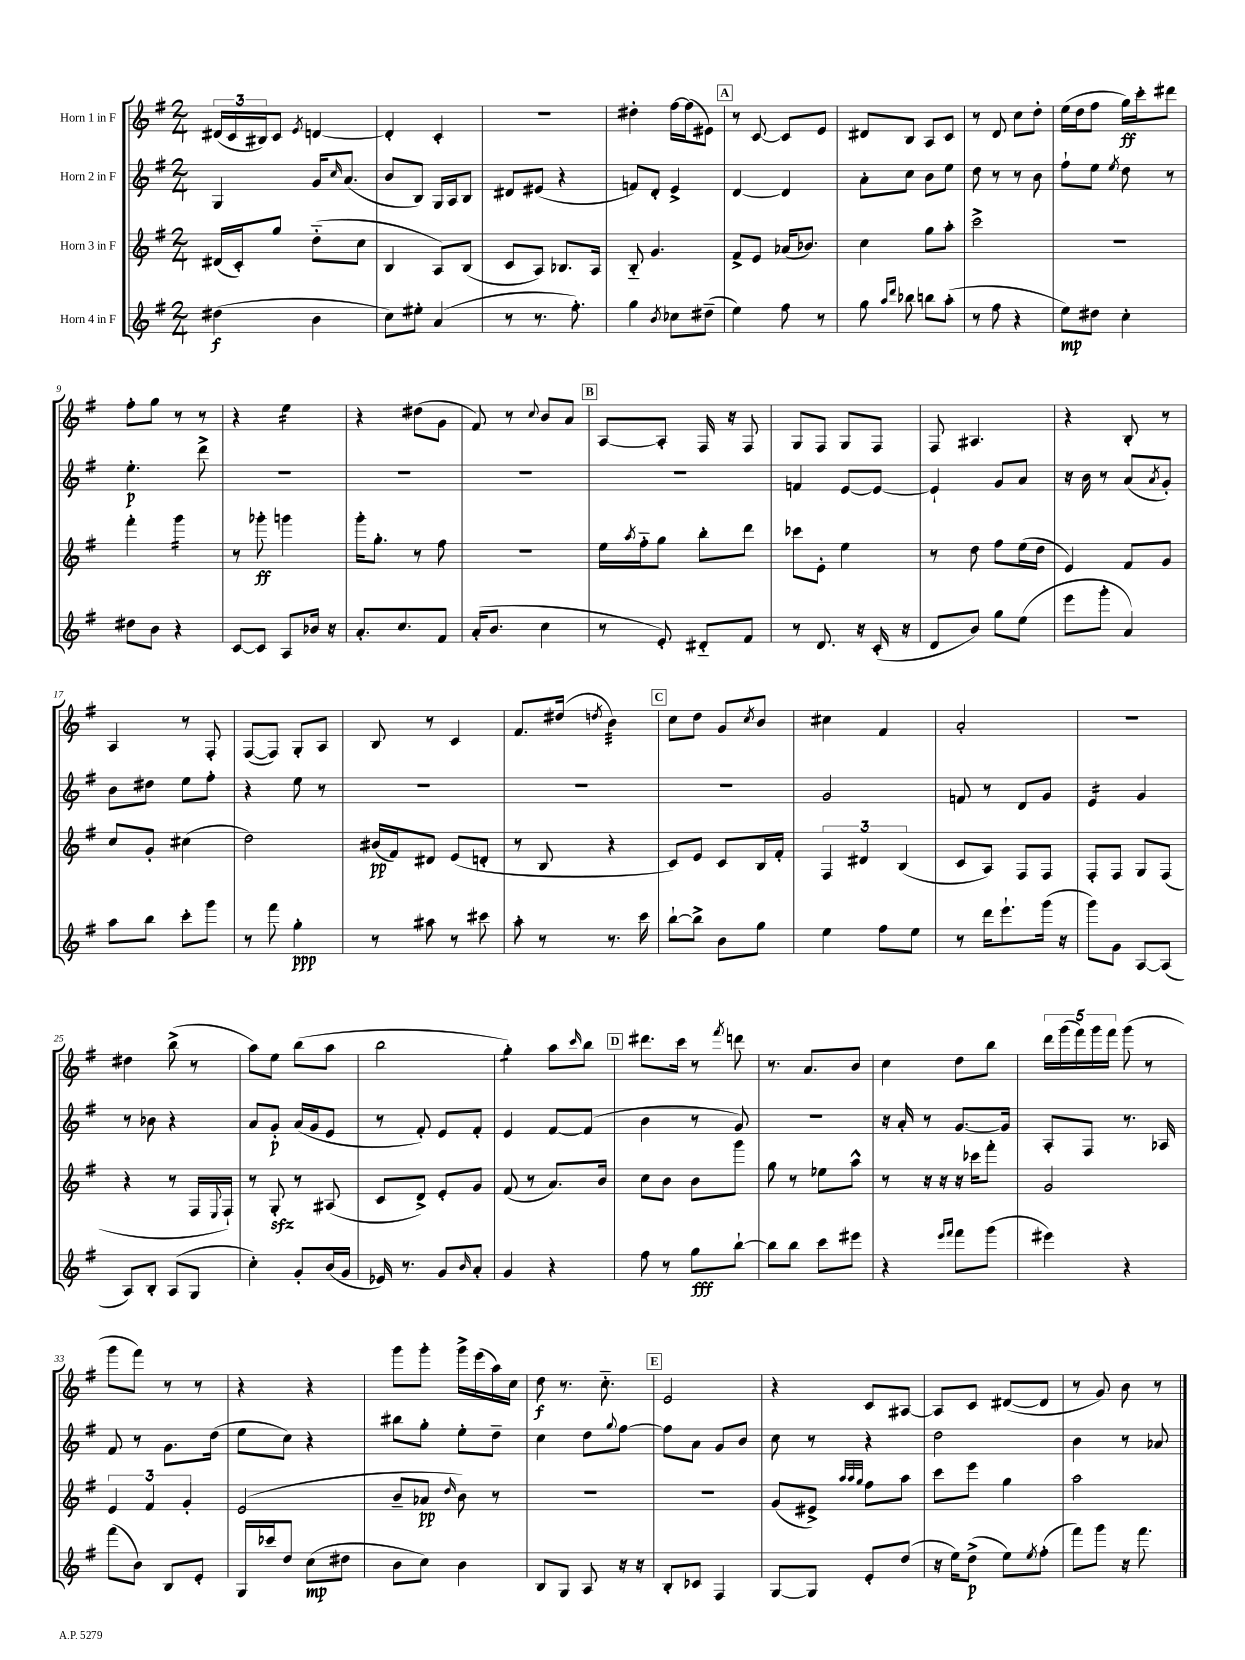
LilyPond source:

<<
\new StaffGroup <<
\new Staff = "s0" \with { instrumentName = "Horn 1 in F" } {
    \clef treble \key g \major \numericTimeSignature \time 2/4
    \tuplet 3/2 { dis'16( c'16 bis16) } c'8 \acciaccatura { e'8 } d'4~ |
    d'4-. c'4-. |
    R2 |
    dis''4-. fis''16~ fis''16( eis'8) |
    \mark \markup { \box "A" } r8 c'8~ c'8 e'8 |
    dis'8 b8 a8 c'8 |
    r8 d'8 c''8 d''8-. |
    e''16( d''16 fis''8 g''16\ff) c'''16-. dis'''8 |
    fis''8-. g''8 r8 r8 |
    r4 e''4:16 |
    r4 dis''8( g'8 |
    fis'8) r8 \appoggiatura { c''8 } b'8 a'8 |
    \mark \markup { \box "B" } a8~ a8-. fis16 r16 fis8 |
    g8 fis8 g8 fis8 |
    fis8 ais4. |
    r4 b8-. r8 |
    a4 r8 fis8-. |
    fis8~( fis8) g8-. a8 |
    b8 r8 c'4 |
    fis'8. dis''16( \acciaccatura { d''8 } b'4:32) |
    \mark \markup { \box "C" } c''8 d''8 g'8 \acciaccatura { c''8 } b'8 |
    cis''4 fis'4 |
    a'2-. |
    r2 |
    dis''4 b''8->( r8 |
    a''8) e''8 b''8( a''8 |
    b''2 |
    g''4:8-.) a''8 \grace { c'''16 } b''8 |
    \mark \markup { \box "D" } dis'''8. c'''16 r8 \acciaccatura { fis'''8 } d'''8 |
    r8. a'8. b'8 |
    c''4 d''8 b''8 |
    \tuplet 5/4 { d'''16 g'''16( fis'''16) g'''16 fis'''16 } g'''8( r8 |
    g'''8 fis'''8) r8 r8 |
    r4 r4 |
    g'''8 g'''8-. g'''16-> e'''16( a''16) c''16 |
    d''8\f r8. c''8.-_ |
    \mark \markup { \box "E" } e'2 |
    r4 c'8 ais8~ |
    ais8 c'8 dis'8~( dis'8 |
    r8 g'8) b'8 r8 \bar "|." |
}
\new Staff = "s1" \with { instrumentName = "Horn 2 in F" } {
    \clef treble \key g \major \numericTimeSignature \time 2/4
    g4 g'16 \grace { c''16 } a'8.( |
    b'8 b8) g16 a16 b8 |
    dis'8 eis'8( r4 |
    f'8) d'8-. e'4-> |
    \mark \markup { \box "A" } d'4~ d'4 |
    a'8-. c''8 b'8 e''8 |
    d''8 r8 r8 b'8 |
    fis''8-! e''8 \acciaccatura { e''8 } d''8 r8 |
    e''4.-.\p d'''8-> |
    R2 |
    R2 |
    R2 |
    \mark \markup { \box "B" } R2 |
    f'4 e'8~ e'8~ |
    e'4-! g'8 a'8 |
    r16 b'16 r8 a'8( \acciaccatura { a'8 } g'8-.) |
    b'8 dis''8 e''8 fis''8-. |
    r4 e''8 r8 |
    R2 |
    R2 |
    \mark \markup { \box "C" } R2 |
    g'2 |
    f'8 r8 d'8 g'8 |
    e'4:16 g'4 |
    r8 bes'8 r4 |
    a'8 g'8-.\p a'16( g'16 e'8 |
    r8 fis'8-.) e'8 fis'8-. |
    e'4 fis'8~ fis'8( |
    \mark \markup { \box "D" } b'4 r8 g'8) |
    r2 |
    r16 a'16-. r8 g'8.~ g'16 |
    a8-. fis8 r8. aes16 |
    fis'8 r8 g'8. d''16( |
    e''8 c''8) r4 |
    bis''8 g''8-. e''8-. d''8-- |
    c''4 d''8 \appoggiatura { g''8 } fis''8~ |
    \mark \markup { \box "E" } fis''8 a'8 g'8 b'8 |
    c''8 r8 r4 |
    d''2 |
    b'4 r8 aes'8 \bar "|." |
}
\new Staff = "s2" \with { instrumentName = "Horn 3 in F" } {
    \clef treble \key g \major \numericTimeSignature \time 2/4
    dis'16( c'16-.) g''8 d''8-_( c''8 |
    b4 a8) b8( |
    c'8 a8) bes8. a16 |
    b8-_ g'4. |
    \mark \markup { \box "A" } fis'8-> e'8 aes'16( bes'8.) |
    c''4 g''8 a''8-. |
    c'''2-> |
    R2 |
    fis'''4-. g'''4:16 |
    r8 ges'''8-.\ff g'''4 |
    g'''16-. g''8.-. r8 fis''8 |
    R2 |
    \mark \markup { \box "B" } e''16 \acciaccatura { a''8 } fis''16-_ g''8 b''8-. d'''8 |
    ces'''8 e'8-. e''4 |
    r8 d''8 fis''8 e''16( d''16 |
    e'4) fis'8 g'8 |
    c''8 g'8-. cis''4( |
    d''2) |
    bis'16\pp( fis'16) dis'8 e'8( d'8-. |
    r8 b8 r4 |
    \mark \markup { \box "C" } c'8) e'8 c'8 b16 fis'16-. |
    \tuplet 3/2 { fis4 dis'4 b4( } |
    c'8 a8) fis8 fis8 |
    fis8-. fis8 g8 fis8( |
    r4 r8 fis16 \appoggiatura { e8 } fis16-!) |
    r8 g8-.\sfz r8 ais8( |
    c'8 d'8->) e'8-. g'8 |
    fis'8( r8 a'8.) b'16 |
    \mark \markup { \box "D" } c''8 b'8 b'8 g'''8 |
    g''8 r8 ees''8 a''8-^ |
    r8 r16 r16 r16 ces'''16 fis'''8-. |
    g'2 |
    \tuplet 3/2 { e'4 fis'4 g'4-. } |
    e'2( |
    b'8-- aes'8\pp \grace { d''16 } b'8) r8 |
    R2 |
    \mark \markup { \box "E" } R2 |
    g'8( eis'8->) \grace { a''32 a''32 g''32 } fis''8 a''8 |
    c'''8 e'''8 g''4 |
    a''2 \bar "|." |
}
\new Staff = "s3" \with { instrumentName = "Horn 4 in F" } {
    \clef treble \key g \major \numericTimeSignature \time 2/4
    dis''4\f( b'4 |
    c''8) eis''8-. a'4( |
    r8 r8. fis''8.-.) |
    g''4 \acciaccatura { b'8 } ces''8 dis''8--( |
    \mark \markup { \box "A" } e''4) fis''8 r8 |
    g''8 \grace { a''16 d'''16 } bes''8 b''8 a''8-.( |
    r8 fis''8 r4 |
    e''8\mp) dis''8 c''4-. |
    dis''8 b'8 r4 |
    c'8~ c'8 a8 bes'16 r16 |
    a'8.-. c''8. fis'8 |
    a'16-.( b'8. c''4 |
    \mark \markup { \box "B" } r8 e'8-.) dis'8-_ fis'8 |
    r8 d'8. r16 c'16-.( r16 |
    d'8 b'8) g''8 e''8( |
    e'''8 g'''8-. a'4) |
    a''8 b''8 c'''8-. g'''8 |
    r8 fis'''8 g''4-.\ppp |
    r8 ais''8 r8 cis'''8 |
    a''8-. r8 r8. c'''16 |
    \mark \markup { \box "C" } b''8~-! b''8-> b'8 g''8 |
    e''4 fis''8 e''8 |
    r8 d'''16 e'''8.-! g'''16( r16 |
    g'''8) g'8 a8~ a8( |
    a8) b8-. a8( g8 |
    c''4-.) g'8-. b'16( g'16 |
    ees'16) r8. g'8 \grace { b'16 } a'8-. |
    g'4 r4 |
    \mark \markup { \box "D" } fis''8 r8 g''8\fff b''8~-! |
    b''8 b''8 c'''8 eis'''8 |
    r4 \grace { e'''16 fis'''16 } fis'''8 g'''8( |
    eis'''4) r4 |
    fis'''8( b'8) b8 e'8-. |
    g16 ces'''16 d''8 c''8\mp( dis''8 |
    b'8 c''8) b'4 |
    b8 g8 a8 r16 r16 |
    \mark \markup { \box "E" } b8-. ces'8 fis4 |
    g8~ g8 e'8-. d''8( |
    r16 e''16) d''8->\p( e''8) \acciaccatura { e''8 } fis''8-.( |
    fis'''8) g'''8 r16 fis'''8. \bar "|." |
}
>>
>>
